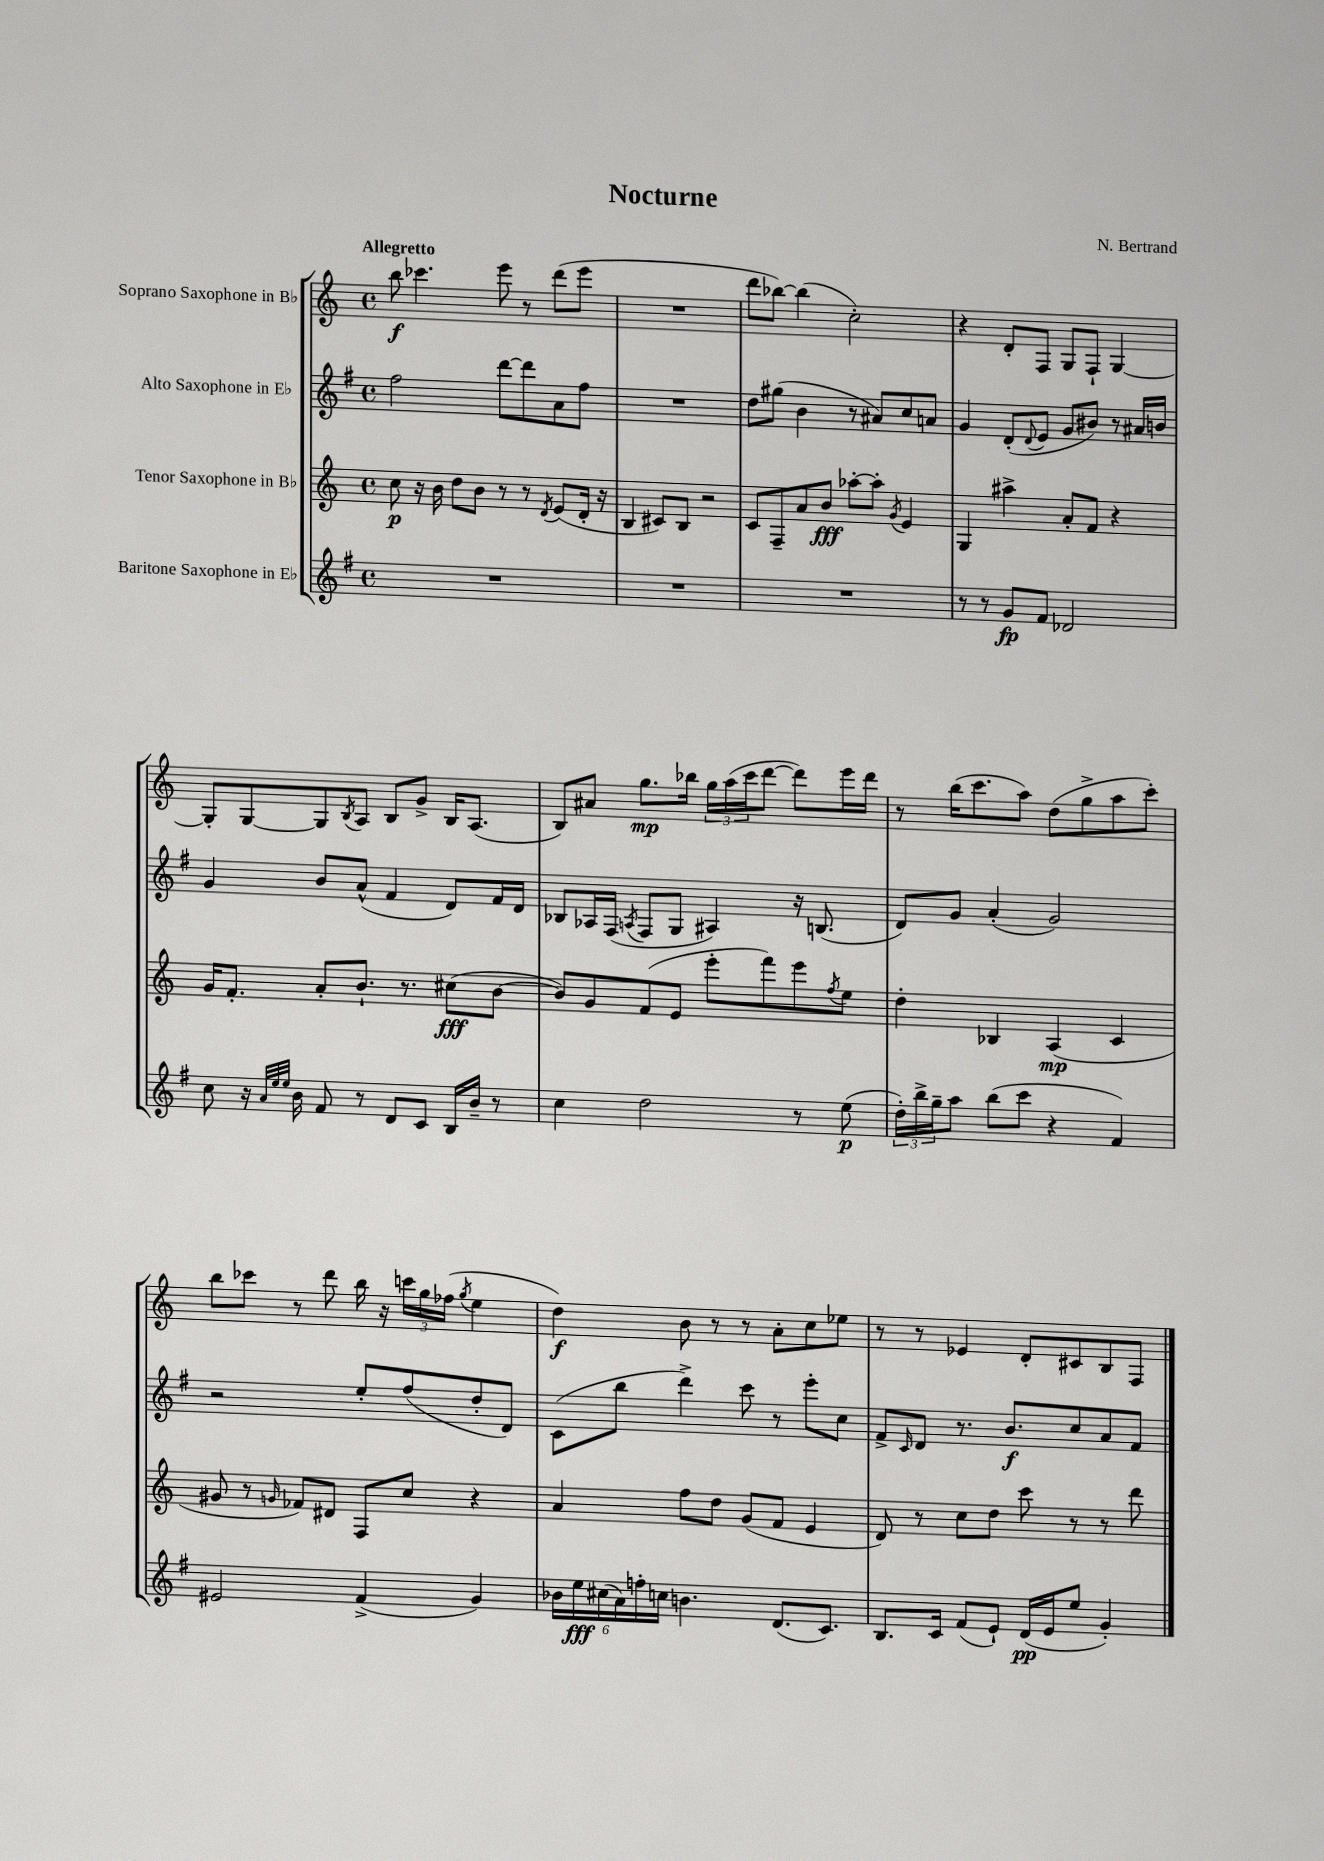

**kern	**dynam	**kern	**dynam	**kern	**dynam	**kern	**dynam
*part4	*part4	*part3	*part3	*part2	*part2	*part1	*part1
*staff4	*staff4	*staff3	*staff3	*staff2	*staff2	*staff1	*staff1
*I"Baritone Saxophone in E♭	*	*I"Tenor Saxophone in B♭	*	*I"Alto Saxophone in E♭	*	*I"Soprano Saxophone in B♭	*
*clefG2	*	*clefG2	*	*clefG2	*	*clefG2	*
*k[f#]	*	*k[]	*	*k[f#]	*	*k[]	*
*M4/4	*	*M4/4	*	*M4/4	*	*M4/4	*
*met(c)	*	*met(c)	*	*met(c)	*	*met(c)	*
=1	=1	=1	=1	=1	=1	=1	=1
!	!	!	!	!	!	!LO:TX:a:B:t=Allegretto	!
1r	.	8cc\	p	2ff#\	.	8bb\	f
.	.	16r	.	.	.	4.ccc-X\	.
.	.	16b\	.	.	.	.	.
.	.	8dd\L	.	.	.	.	.
.	.	8b\J	.	.	.	.	.
.	.	8r	.	[8ddd\L	.	8eee\	.
.	.	8r	.	8ddd\]	.	8r	.
.	.	8qd/	.	.	.	.	.
.	.	(8e/L	.	8a\	.	(8ddd\L	.
.	.	16d'/Jk	.	8ff#\J	.	8eee\J	.
.	.	16r	.	.	.	.	.
=2	=2	=2	=2	=2	=2	=2	=2
1r	.	4B/	.	1r	.	1r	.
.	.	8c#X/L)	.	.	.	.	.
.	.	8B/J	.	.	.	.	.
.	.	2r	.	.	.	.	.
=3	=3	=3	=3	=3	=3	=3	=3
1r	.	8c/L	.	8dd\L	.	8ddd\L	.
.	.	8F~/	.	(8gg#X\J	.	[8bb-X\J)	.
.	.	8a/	.	4b\	.	(4bb-\]	.
.	.	8b/J	fff	.	.	.	.
.	.	[8aa-X'\L	.	8r	.	2cc'\)	.
.	.	8aa-'\J]	.	8a#X/L)	.	.	.
.	.	8qg/	.	.	.	.	.
.	.	4e/	.	8cc/	.	.	.
.	.	.	.	8an/J	.	.	.
=4	=4	=4	=4	=4	=4	=4	=4
8r	.	4G/	.	4g/	.	4r	.
8r	.	.	.	.	.	.	.
8g/L	fp	4aa#X^\	.	(8d'/L	.	8d'/L	.
.	.	.	.	8qqd/	.	.	.
8f#/J	.	.	.	8e/J	.	8F/J	.
2d-X/	.	8a'/L	.	8g/L	.	8G/L	.
.	.	8f/J	.	8b#X/J)	.	8F`/J	.
.	.	4r	.	8r	.	[4G/	.
.	.	.	.	16a#X/LL	.	.	.
.	.	.	.	16bn/JJ	.	.	.
!!LO:LB:g=z
=5	=5	=5	=5	=5	=5	=5	=5
8cc\	.	16g/KL	.	4g/	.	8G'/L]	.
.	.	8.f'/J	.	.	.	.	.
16r	.	.	.	.	.	[8G/	.
32qqa/LLL	.	.	.	.	.	.	.
32qqee/	.	.	.	.	.	.	.
32qqee/JJJ	.	.	.	.	.	.	.
16b\	.	.	.	.	.	.	.
8f#/	.	8a'/L	.	8b/L	.	8G/]	.
.	.	.	.	.	.	8qB/	.
8r	.	8.b`/J	.	(8a^^/J	.	8A/J	.
8d/L	.	.	.	4f#/	.	8B/L	.
.	.	8.r	.	.	.	.	.
8c/J	.	.	.	.	.	8g^/J	.
16B/LL	.	(8cc#X\L	fff	8d/L)	.	16B/KL	.
16b~/JJ	.	.	.	.	.	(8.A/J	.
8r	.	[8b\J	.	16f#/L	.	.	.
.	.	.	.	16d/JJ	.	.	.
=6	=6	=6	=6	=6	=6	=6	=6
4cc\	.	8b/L])	.	8B-X/L	.	8B/L)	.
.	.	8g/	.	16A-X/L	.	8a#X/J	.
.	.	.	.	(16F#/JJ	.	.	.
.	.	.	.	8qAn/	.	.	.
2dd\	.	(8f/	.	8F#/L	.	8.gg\L	mp
.	.	8e/J	.	8G/J	.	.	.
.	.	.	.	.	.	16bb-X\Jk	.
.	.	8eee'\L	.	4A#X/)	.	24gg\LL	.
.	.	.	.	.	.	(24aa\	.
.	.	.	.	.	.	24ccc\J	.
.	.	8fff\)	.	.	.	[8ddd\J	.
8r	.	8eee\	.	16r	.	8ddd\L])	.
.	.	.	.	(8.Bn/	.	.	.
.	.	8qff/	.	.	.	.	.
(8ee\	p	8ee\J	.	.	.	16eee\L	.
.	.	.	.	.	.	16ddd\JJ	.
=7	=7	=7	=7	=7	=7	=7	=7
24dd'\LL)	.	4dd'\	.	8d/L)	.	8r	.
24bb^\	.	.	.	.	.	.	.
24gg~\J	.	.	.	.	.	.	.
8aa\J	.	.	.	8g/J	.	(16bb\KL	.
.	.	.	.	.	.	8.ccc\	.
(8bb\L	.	4B-X/	.	(4a'/	.	.	.
8ccc\J	.	.	.	.	.	8aa\J)	.
4r	.	(4A/	mp	2g/)	.	(8dd\L	.
.	.	.	.	.	.	8gg^\	.
4f#/)	.	4c/	.	.	.	8aa\	.
.	.	.	.	.	.	8ccc'\J)	.
!!LO:LB:g=z
=8	=8	=8	=8	=8	=8	=8	=8
2e#X/	.	8g#X/	.	2r	.	8bb\L	.
.	.	8r	.	.	.	8ccc-X\J	.
.	.	16qqgn/	.	.	.	.	.
.	.	8f-X/L)	.	.	.	8r	.
.	.	8d#X/J	.	.	.	8ddd\	.
(4f#^/	.	8F/L	.	8ee'/L	.	16bb\	.
.	.	.	.	.	.	16r	.
.	.	8cc/J	.	(8ff#/	.	24cccn\LL	.
.	.	.	.	.	.	24gg\	.
.	.	.	.	.	.	(24ff-X\JJ	.
.	.	.	.	.	.	8qgg/	.
4g/)	.	4r	.	8dd'/	.	4ee\	.
.	.	.	.	8d/J)	.	.	.
=9	=9	=9	=9	=9	=9	=9	=9
24b-X\LL	.	4a/	.	(8c\L	.	4dd\)	f
24ee\	fff	.	.	.	.	.	.
(24cc#X\	.	.	.	.	.	.	.
24a\)	.	.	.	8bb\J	.	.	.
24ffn'\	.	.	.	.	.	.	.
24ccn\JJ	.	.	.	.	.	.	.
4.bn\	.	8ff\L	.	4ddd^\)	.	8b\	.
.	.	8dd\J	.	.	.	8r	.
.	.	(8g/L	.	8ccc\	.	8r	.
(8.d/L	.	8f/J	.	8r	.	8a'\L	.
.	.	4e/	.	8eee'\L	.	8cc\	.
8.c/J)	.	.	.	.	.	.	.
.	.	.	.	8cc\J	.	8ee-X\J	.
=10	=10	=10	=10	=10	=10	=10	=10
8.B/L	.	8d/)	.	8f#^/L	.	8r	.
.	.	.	.	16qqc/	.	.	.
.	.	8r	.	8d/J	.	8r	.
16c/Jk	.	.	.	.	.	.	.
(8f#/L	.	8cc\L	.	8.r	.	4e-X/	.
8e`/J)	.	8dd\J	.	.	.	.	.
.	.	.	.	8.b/L	f	.	.
(16d/LL	pp	8ccc\	.	.	.	8d'/L	.
16e/J	.	.	.	.	.	.	.
8ee/J	.	8r	.	8cc/	.	8c#X/	.
4g'/)	.	8r	.	8a/	.	8B/	.
.	.	8ddd\	.	8f#/J	.	8F/J	.
==	==	==	==	==	==	==	==
*-	*-	*-	*-	*-	*-	*-	*-
